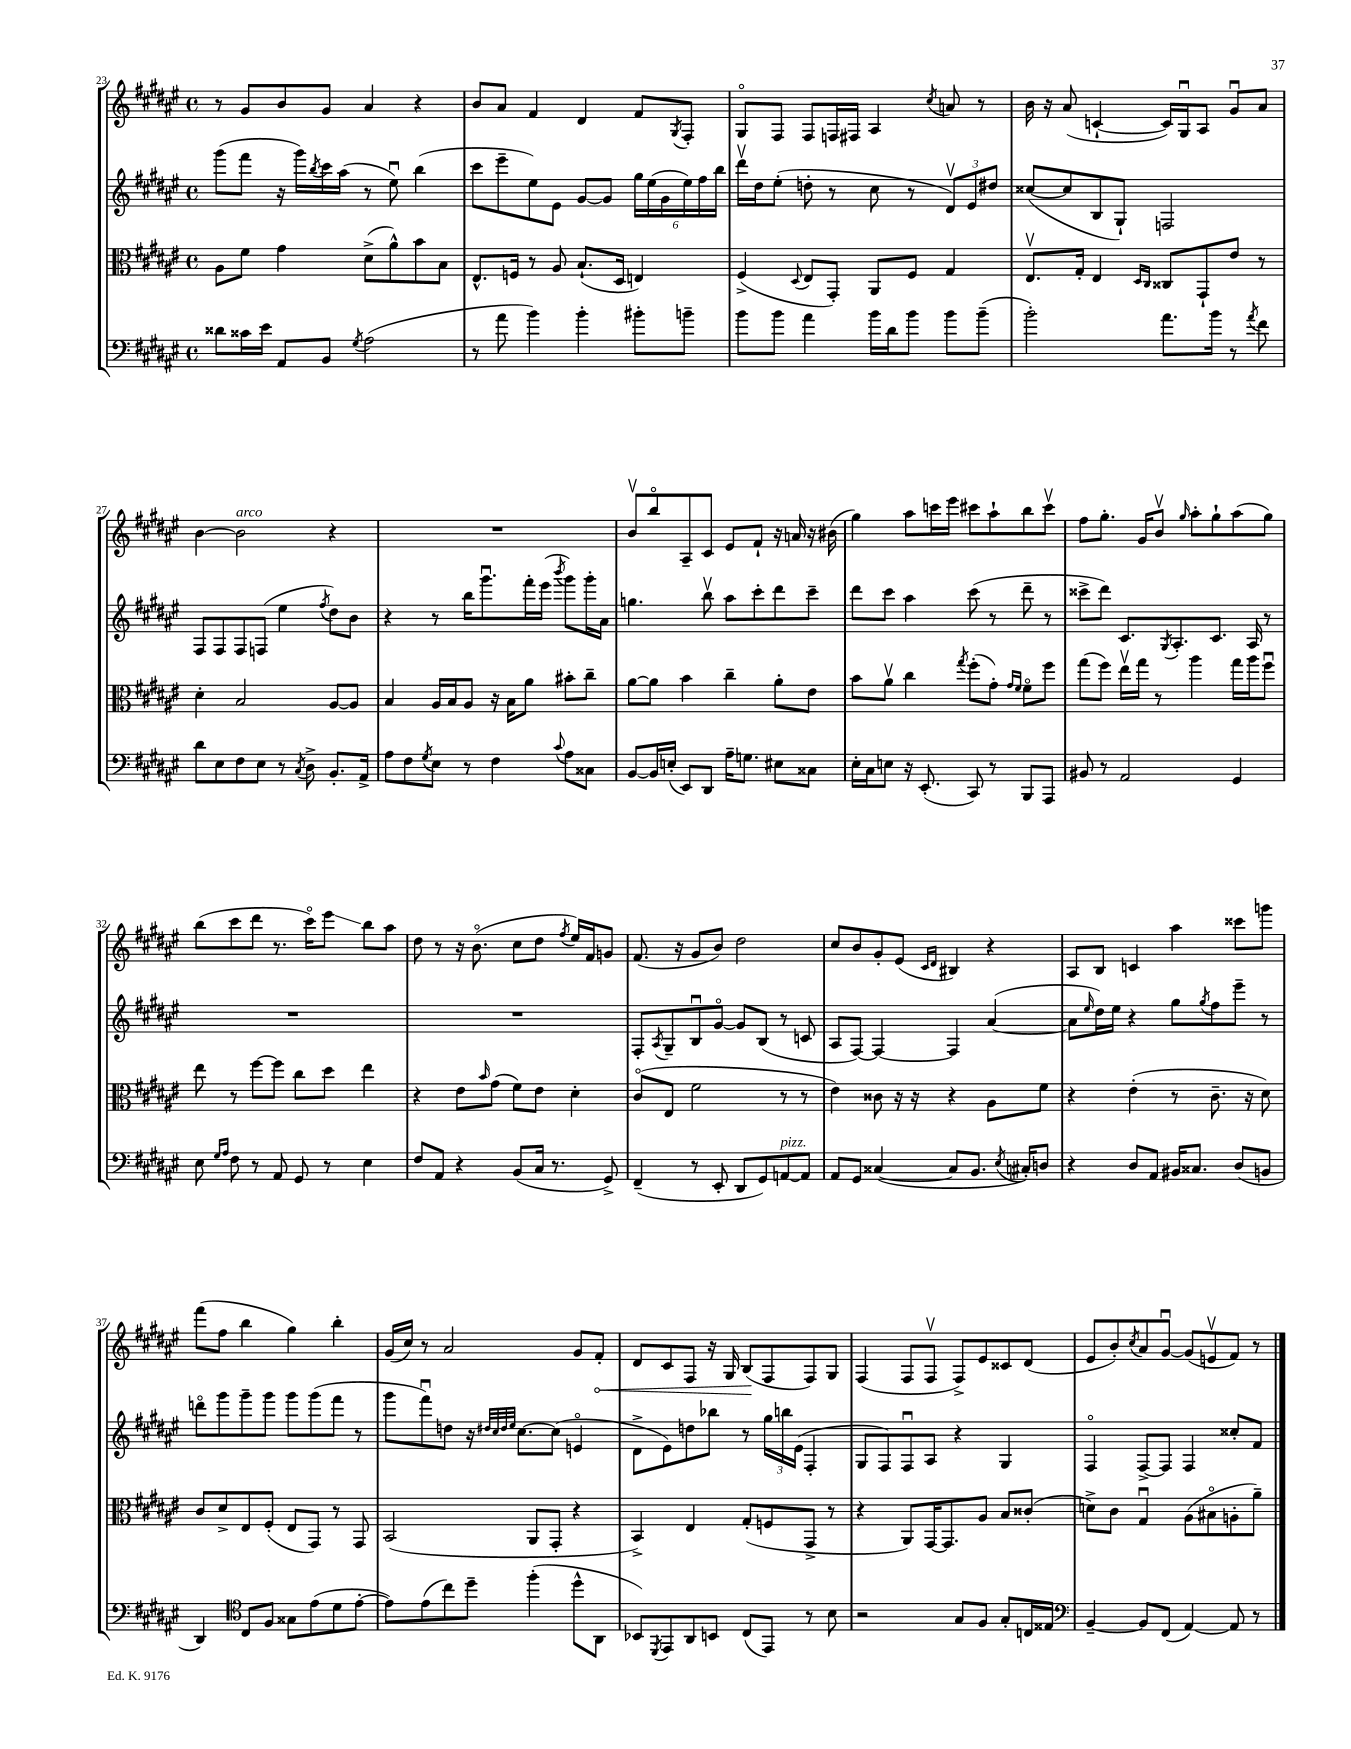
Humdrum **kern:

**kern	**kern	**kern	**kern
*staff4	*staff3	*staff2	*staff1
*clefF4	*clefC3	*clefG2	*clefG2
*k[f#c#g#d#a#e#]	*k[f#c#g#d#a#e#]	*k[f#c#g#d#a#e#]	*k[f#c#g#d#a#e#]
*M4/4	*M4/4	*M4/4	*M4/4
*met(c)	*met(c)	*met(c)	*met(c)
8d##	8A#	(8ggg#	8r
16c##	8f#	8fff#	8g#
16e#	.	.	.
8AA#	4g#	16r	8b
.	.	16ggg#)	.
.	.	8qbb	.
8BB	.	16ccc#	8g#
.	.	(16aa#	.
8qG#	.	.	.
(2A#	(8d#^	8r	4a#
.	8a#^^)	8ee#u)	.
.	8b	(4bb	4r
.	8B	.	.
=	=	=	=
8r	8.E#^^	8ccc#	8b
8a#	.	8eee#~	8a#
.	16F	.	.
4b)	8r	8ee#)	4f#
.	8A#	8e#	.
4b'	(8.B`	[8g#	4d#
.	.	8g#]	.
.	16D#	.	.
8b#'	4E)	24gg#	8f#
.	.	(24ee#	.
.	.	24g#	.
.	.	.	8qG#
8b~	.	24ee#)	8F#'
.	.	24ff#	.
.	.	24bb	.
=	=	=	=
8b	(4F#^	16ddd#v	8G#o
.	.	16dd#	.
8b	.	(8ee#'	8F#
.	8qqD#	.	.
4a#	8E#	8dd'	8F#
.	8GG#')	8r	16F
.	.	.	16F#
16b	8AA#	8cc#	4A#
16d#	.	.	.
8b	8F#	8r	.
.	.	.	8qcc#
8b	4G#	12d#v)	8a
.	.	12e#	.
(8b~	.	.	8r
.	.	12dd#	.
=	=	=	=
2b')	8.E#v	([8cc##	16b
.	.	.	16r
.	.	8cc##]	(8a#
.	16G#'	.	.
.	4E#	8B	[4c`
.	.	8G#`)	.
.	16qqD#	.	.
.	16qqC#	.	.
8.a#	8C##	2F	16c])
.	.	.	16G#u
.	8GG#`	.	8A#
16b	.	.	.
8r	8e#	.	8g#u
8qa#	.	.	.
8f#	8r	.	8a#
=	=	=	=
8d#	4d#'	8F#	[4b
8E#	.	8F#	.
8F#	2B	8F#	2b]
8E#	.	(8F	.
8r	.	4ee#	.
8qC#	.	.	.
8D#^	.	.	.
.	.	8qff#	.
8.BB'	[8A#	8dd#)	4r
.	8A#]	8b	.
16AA#^	.	.	.
=	=	=	=
8A#	4B	4r	1r
8F#	.	.	.
8qG#	.	.	.
8E#	16A#	8r	.
.	16B	.	.
8r	8A#	16bb	.
.	.	8.ggg#u	.
4F#	16r	.	.
.	16B	.	.
.	8a#	16fff#'	.
.	.	(16eee#	.
8qqc#	.	8qbbb	.
8A#	8b#'	8ggg#)	.
8C##	8cc#~	16ggg#'	.
.	.	16a#	.
=	=	=	=
[8BB	[8a#	4.gg	8bv
16BB]	8a#]	.	8bbo
(16E'	.	.	.
8EE#)	4b	.	8A#~
8DD#	.	8bbv	8c#
16A#~	4cc#~	8aa#	8e#
8.G	.	.	.
.	.	8ccc#'	8f#`
8E#	8a#'	8ddd#	16r
.	.	.	16a
8C##	8e#	8ccc#~	16r
.	.	.	(16b#
=	=	=	=
16E#'	8b	8ddd#	4gg#)
16C#	.	.	.
8E	8a#v	8ccc#	.
16r	4cc#	4aa#	8aa#
(8.EE#'	.	.	.
.	.	.	16ccc
.	.	.	16eee#
.	8qgg#	.	.
8CC#)	(8ff#'	(8ccc#	8ccc#
8r	8g#')	8r	8aa#`
.	16qqg#	.	.
.	16qqf#	.	.
8BBB	8f#o	8ddd#~	8bb
8AAA#	8ff#	8r	8ccc#v
=	=	=	=
8BB#	(8gg#	8ccc##^	8ff#
8r	8ff#)	8ddd#)	8.gg#'
2AA#	16ee#v	8.c#	.
.	16gg#	.	16g#
.	8r	.	8bv
.	.	8qG#	.
.	.	8.A#'	.
.	.	.	16qqgg#
.	4aa#	.	8aa#'
.	.	8.c#	8gg#`
4GG#	16gg#	.	(8aa#
.	16aa#	16A#	.
.	8ff#u	8r	8gg#)
=	=	=	=
8E#	8ee#	1r	(8bb
16qqG#	.	.	.
16qqA#	.	.	.
8F#	8r	.	8ccc#
8r	[8ff#	.	8ddd#
8AA#	8ff#]	.	8.r
8GG#	8cc#	.	.
.	.	.	16ccc#o)
8r	8dd#	.	8eee#
4E#	4ee#	.	8bb
.	.	.	8aa#
=	=	=	=
8F#	4r	1r	8dd#
8AA#	.	.	8r
4r	8e#	.	16r
.	.	.	(8.bo
.	16qqb	.	.
.	(8g#	.	.
(8BB	8f#)	.	8cc#
16C#	8e#	.	8dd#
8.r	.	.	.
.	.	.	8qff#
.	4d#'	.	16ee#)
.	.	.	16f#
8GG#^)	.	.	8g
=	=	=	=
(4FF#~	(8c#o	8F#'	(8.f#
.	.	8qA#	.
.	8E#	8G#~	.
.	.	.	16r
8r	2f#	8Bu	8g#
8EE#'	.	[8g#o	8b)
8DD#	.	8g#]	2dd#
8GG#)	.	(8B	.
[8AA	8r	8r	.
8AA]	8r	8c	.
=	=	=	=
8AA#	4e#)	8A#	8cc#
8GG#	.	[8F#)	8b
([4C##	8c##	4F#_	8g#'
.	16r	.	(8e#
.	16r	.	.
.	.	.	16qqc#
.	.	.	16qqd#
8C##]	4r	4F#]	4B#)
8.BB	.	.	.
.	8A#	([4a#	4r
8qE#	.	.	.
16C#')	.	.	.
8D	8f#	.	.
=	=	=	=
4r	4r	8a#]	8A#
.	.	16qqee#	.
.	.	16dd#)	8B
.	.	16ee#	.
8D#	(4e#'	4r	4c
8AA#	.	.	.
16BB#	8r	8gg#	4aa#
8.C##	.	.	.
.	.	8qgg#	.
.	8.c#~	8ff#	.
(8D#	.	8eee#~	8ccc##
.	16r	.	.
8BB	8d#)	8r	8ggg
=	=	=	=
4DD#)	8c#	8dddo	(8fff#
.	8d#^	8ggg#	8ff#
*clefC4	*	*	*
8C#	8E#	8ggg#~	4bb
8F#	(8F#'	8ggg#	.
8G##	8E#	8ggg#	4gg#)
(8e#	8GG#)	(8ggg#	.
8d#	8r	8fff#	4bb'
[8e#'	8GG#	8r	.
=	=	=	=
8e#])	(2BB	8ggg#	(16g#
.	.	.	16cc#)
(8e#	.	8fff#u)	8r
8cc#)	.	8dd	2a#
8dd#~	.	16r	.
.	.	32qqdd#	.
.	.	32qqcc#	.
.	.	32qqdd#	.
.	.	32qqee#	.
.	.	[8.cc#	.
(4ff#'	8AA#	.	.
.	8GG#'	(8cc#]	.
8dd#^^	4r	4eo	8g#
8AA#	.	.	8f#'
=	=	=	=
8BB-)	4BB^)	8d#^	8d#
8qDD#	.	.	.
8EE#	.	8e#)	8c#
8AA#	4E#	8dd	8F#
8BB	.	8bb-	16r
.	.	.	16G#
(8C#	(8G#'	8r	(8B
8EE#)	8F	24gg#	8F#
.	.	24bb	.
.	.	(24e#	.
8r	8GG#^	4F#'	8F#)
8B	8r	.	8G#
=	=	=	=
2r	4r	8G#	(4F#
.	.	8F#)	.
.	8AA#)	8F#u	8F#
.	[16GG#	8A#	8F#v
.	8.GG#]	.	.
8G#	.	4r	8F#^)
8F#	8A#	.	8e#
8G#'	8B	4G#	8c##
16C	(8c##'	.	(8d#
16E##	.	.	.
=	=	=	=
*clefF4	*	*	*
[4BB~	8d^)	4F#o	8e#
.	8c#	.	8b')
.	.	.	8qcc#
8BB]	4G#u	[8F#^	8a#
(8FF#	.	8F#]	[8g#u
[4AA#)	(8A#	4F#	(8g#]
.	8B#o	.	8ev
8AA#]	8A'	8cc##'	8f#)
8r	8a#~)	8f#	8r
==	==	==	==
*-	*-	*-	*-
